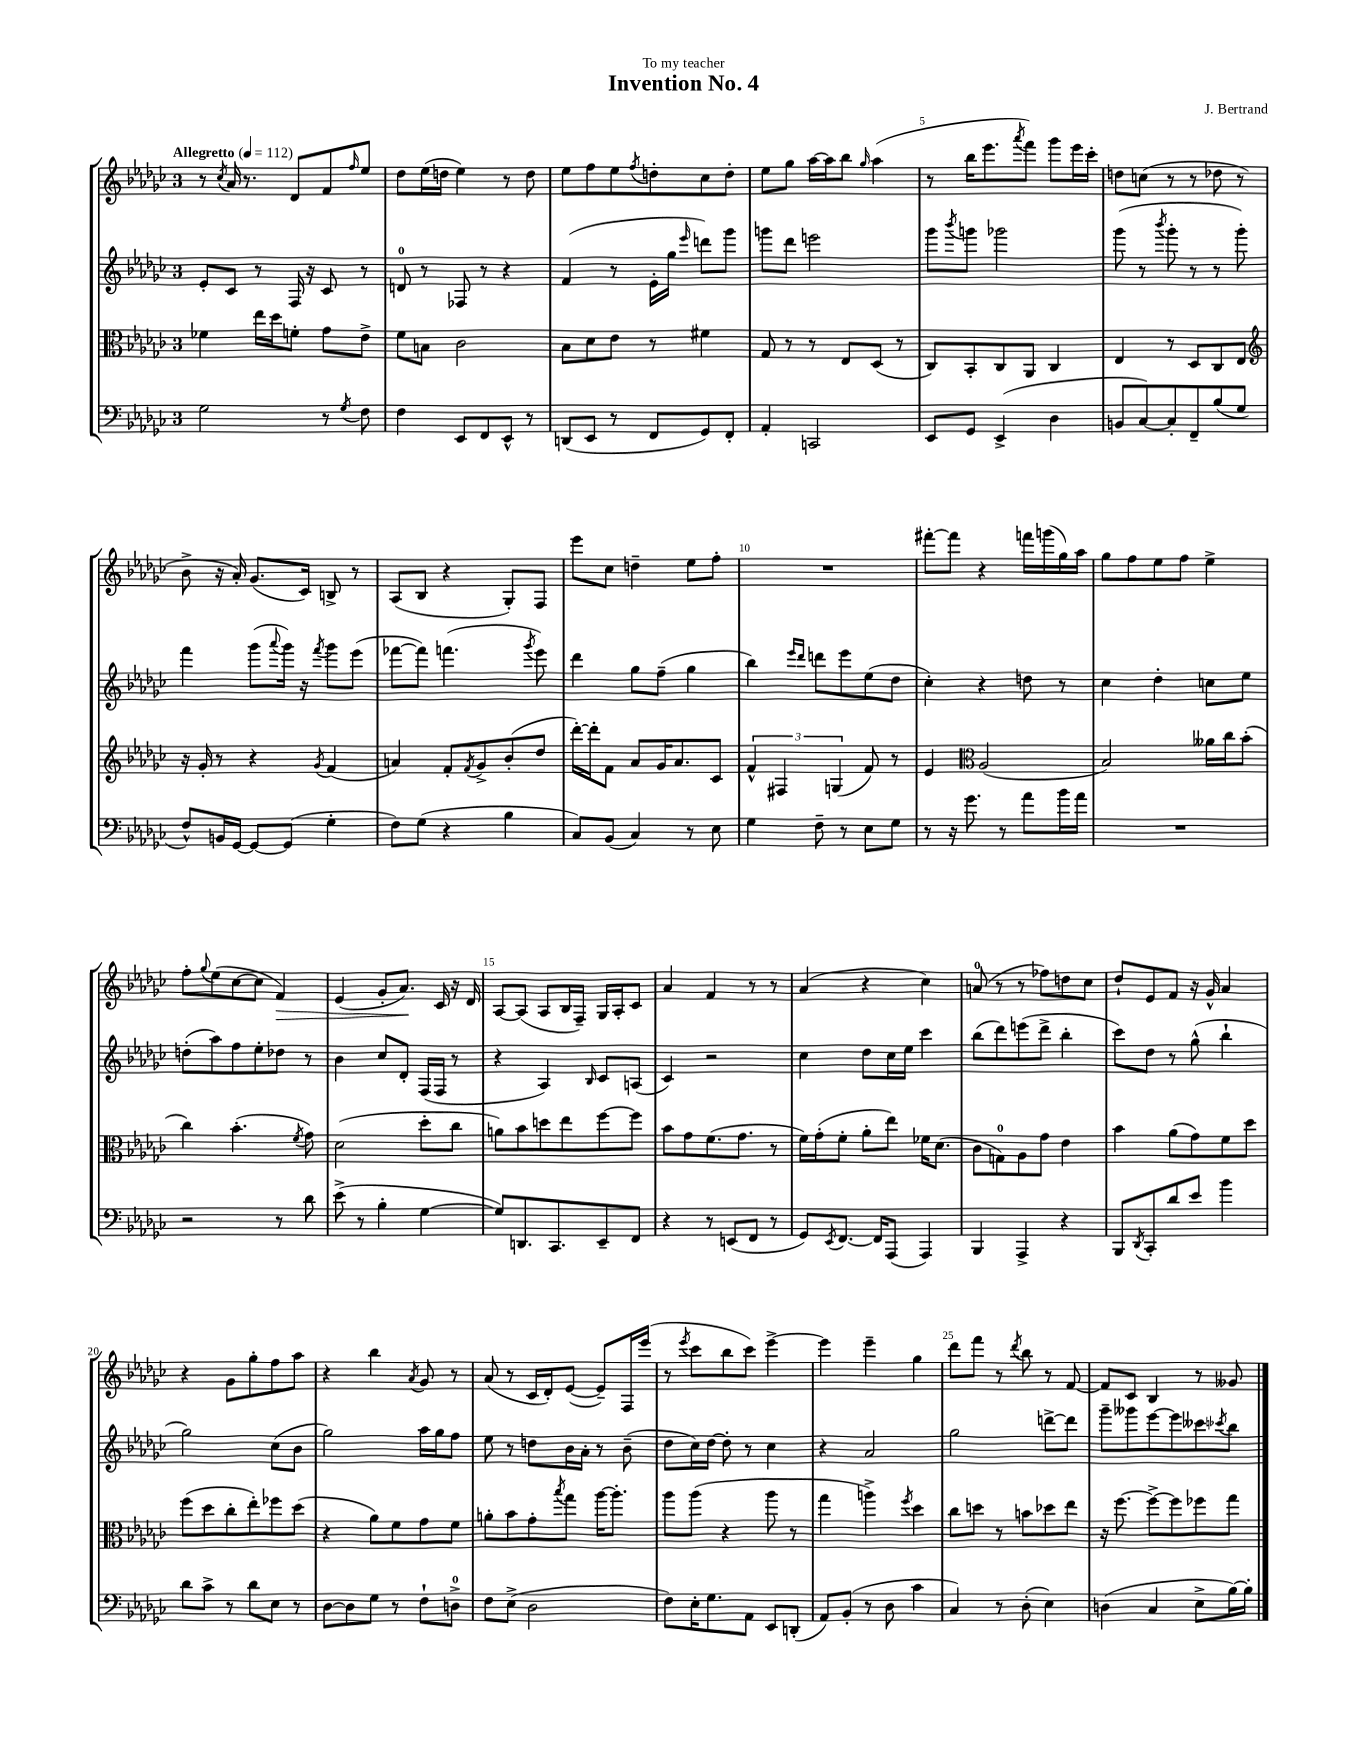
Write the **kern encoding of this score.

**kern	**kern	**kern	**kern
*staff4	*staff3	*staff2	*staff1
*clefF4	*clefC3	*clefG2	*clefG2
*k[b-e-a-d-g-c-]	*k[b-e-a-d-g-c-]	*k[b-e-a-d-g-c-]	*k[b-e-a-d-g-c-]
*M3/4	*M3/4	*M3/4	*M3/4
*MM112	*MM112	*MM112	*MM112
2G-	4f-	8e-'	8r
.	.	.	8qcc-
.	.	8c-	16a-
.	.	.	8.r
.	16ee-	8r	.
.	16dd-	.	.
.	8f'	16F	8d-
.	.	16r	.
8r	8g-	8c-	8f
8qG-	.	.	16qqff
8F	8e-^	8r	8ee-
=	=	=	=
4F	8f	8d	8dd-
.	8B	8r	(16ee-
.	.	.	16dd
8EE-	2c-	8F-	4ee-)
8FF	.	8r	.
8EE-^^	.	4r	8r
8r	.	.	8dd
=	=	=	=
(8DD	8B-	(4f	8ee-
8EE-	8d-	.	8ff
8r	8e-	8r	8ee-
.	.	.	8qff
8FF	8r	16e-'	8dd'
.	.	16gg-	.
.	.	16qqeee-	.
8GG-)	4f#	8ddd)	8cc-
8FF'	.	8ggg-	8dd'
=	=	=	=
4AA-'	8G-	8ggg	8ee-
.	8r	8ddd-	8gg-
2CC	8r	2eee	[16aa-
.	.	.	16aa-]
.	8E-	.	8bb-
.	.	.	16qqgg-
.	(8D-	.	(4aa-
.	8r	.	.
=	=	=	=
8EE-	8C-)	8ggg-	8r
.	.	8qbbb-	.
8GG-	8BB-'	8ggg	16bb-
.	.	.	8.eee-
(4EE-^	8C-	2ggg-	.
.	.	.	8qaaa-
.	8AA-	.	8fff)
4D-	4C-	.	8ggg-
.	.	.	16eee-
.	.	.	16ccc-'
=	=	=	=
8BB	4E-	(8ggg-	8dd
[8C-)	.	8r	(8cc
.	.	8qbbb-	.
8C-']	8r	8ggg-'	8r
8FF~	8D-	8r	8r
(8B-	8C-	8r	8dd-
8G-	8E-	8ggg-')	8r
=	=	=	=
*	*clefG2	*	*
8F^^)	16r	4fff	8b-^
.	16g-'	.	.
16BB	8r	.	16r
[16GG-	.	.	16a-')
8GG-_	4r	(8ggg-	(8.g-
.	.	8qqaaa-	.
(8GG-]	.	16ggg-)	.
.	.	16r	16c-)
.	8qg-	8qfff	.
4G-'	(4f	8ggg-	8B^
.	.	(8eee-	8r
=	=	=	=
8F)	4a)	[8fff-	(8A-
(8G-	.	8fff-])	8B-
4r	8f'	(4.fff	4r
.	8qf	.	.
.	8g-^	.	.
4B-	(8b-'	.	8G-')
.	.	8qggg-	.
.	8dd-	8eee-)	8F
=	=	=	=
8C-)	[16ddd-')	4ddd-	8eee-
.	16ddd-']	.	.
(8BB-	8f	.	8cc-
4C-)	8a-	8gg-	4dd~
.	16g-	(8ff~	.
.	8.a-	.	.
8r	.	4gg-	8ee-
8E-	8c-	.	8ff'
=	=	=	=
4G-	6f^^	4bb-)	2.r
.	6F#	.	.
.	.	16qqeee-	.
.	.	16qqddd-	.
8F~	.	8ddd	.
.	(6G	.	.
8r	.	8eee-	.
8E-	8f)	(8ee-	.
8G-	8r	8dd-	.
=	=	=	=
8r	4e-	4cc-')	[8fff#'
16r	.	.	8fff#]
8.g-	.	.	.
*	*clefC3	*	*
.	(2A-	4r	4r
8r	.	.	.
8a-	.	8dd	16fff
.	.	.	(16ggg
16b-	.	8r	16gg-)
16a-	.	.	16aa-
=	=	=	=
2.r	2B-)	4cc-	8gg-
.	.	.	8ff
.	.	4dd-'	8ee-
.	.	.	8ff
.	16a--	8cc	4ee-^
.	16cc-	.	.
.	(8b-'	8ee-	.
=	=	=	=
2r	4cc-)	(8dd'	8ff'
.	.	.	8qqgg-
.	.	8aa-)	(8ee-
.	(4.b-'	8ff	[8cc-
.	.	8ee-'	8cc-]
8r	.	8dd-	4f)
.	8qf	.	.
8d-	8g-)	8r	.
=	=	=	=
(8e-^	(2d-	4b-	(4e-
8r	.	.	.
4B-'	.	8cc-	8g-'
.	.	8d-'	8.a-)
[4G-	8dd-'	(16F	.
.	.	16F	16c-
.	8cc-	8r	16r
.	.	.	16d-
=	=	=	=
8G-])	8a)	4r	[8A-
8.DD	8b-	.	(8A-]
.	8dd	4A-)	8A-
8.CC-	.	.	.
.	8ee-	.	16B-
.	.	.	16F~)
.	.	16qqB-	.
8EE-~	[8ff	8c-	16G-
.	.	.	16A-'
8FF	8ff]	(8A	8c-
=	=	=	=
4r	8b-	4c-)	4a-
.	8g-	.	.
8r	(8.f	2r	4f
(8EE	.	.	.
.	8.g-	.	.
8FF	.	.	8r
8r	8r	.	8r
=	=	=	=
8GG-)	16f)	4cc-	(4a-
.	(16g-'	.	.
8qEE-	.	.	.
[8.FF	8f'	.	.
.	8a-'	8dd-	4r
16FF]	.	.	.
(8AAA-	8ee-)	16cc-	.
.	.	16ee-	.
4AAA-)	16f-	4ccc-	4cc-)
.	(8.d-	.	.
=	=	=	=
4BBB-	8c-	(8bb-	(8a
.	8G)	8ddd-)	8r
4AAA-^	8A-	(8eee	8r
.	8g-	8ddd-^	8ff-)
4r	4e-	4bb-'	8dd
.	.	.	8cc-
=	=	=	=
8BBB-	4b-	8ccc-)	8dd-`
8qDD-	.	.	.
8CC-'	.	8dd-	8e-
8d-	(8a-	8r	8f
8e-	8g-)	(8gg-^^	16r
.	.	.	16g-^^
4b-	8f	4bb-`	4a-
.	8dd-	.	.
=	=	=	=
8d-	(8ff	2gg-)	4r
8c-^	8dd-	.	.
8r	8cc-'	.	8g-
8d-	8ee-')	.	8gg-'
8E-	8ff-	(8cc-	8ff
8r	(8dd-	8b-	8aa-
=	=	=	=
[8D-	4r	2gg-)	4r
8D-]	.	.	.
8G-	8a-)	.	4bb-
8r	8f	.	.
.	.	.	8qa-
8F`	8g-	16aa-	8g-
.	.	16gg-	.
8D^	8f	8ff	8r
=	=	=	=
8F	8a'	8ee-	(8a-
(8E-^	8b-	8r	8r
2D-	8g-'	8dd	16c-
.	.	.	16d-')
.	8qbb-	.	.
.	8gg-	16b-	([8e-
.	.	16a-'	.
.	[16aa-	8r	8e-~])
.	8.aa-']	.	.
.	.	(8b-~	16F
.	.	.	(16eee-
=	=	=	=
8F)	8aa-	8dd-	8r
.	.	.	8qeee-
16E-'	(8aa-	16cc-)	8ccc-
8.G-	.	[16dd-	.
.	4r	8dd-']	8bb-
8AA-	.	8r	8ccc-)
8EE-	8aa-	4cc-	[4eee-^
(8DD'	8r	.	.
=	=	=	=
8AA-)	4gg-	4r	4eee-]
(8BB-'	.	.	.
8r	4aa^)	2a-	4eee-~
8D-	.	.	.
.	8qff	.	.
4c-	4dd-	.	4gg-
=	=	=	=
4C-)	8cc-	2gg-	8ddd-
.	8dd	.	8fff
8r	8r	.	8r
.	.	.	8qddd-
(8D-'	8b	.	8bb-
4E-)	8dd-	[8ddd^	8r
.	8ee-	8ddd]	[8f
=	=	=	=
(4D	16r	8ggg-~	8f]
.	[8.ff	.	.
.	.	8ggg--	8c-
4C-	8ff^_	[8eee-	4B-
.	8ff]	8eee-]	.
8E-^	8ff-	8ccc--	8r
.	.	8qccc-	.
[16B-)	8gg-	8bb-	8g--
16B-']	.	.	.
==	==	==	==
*-	*-	*-	*-
